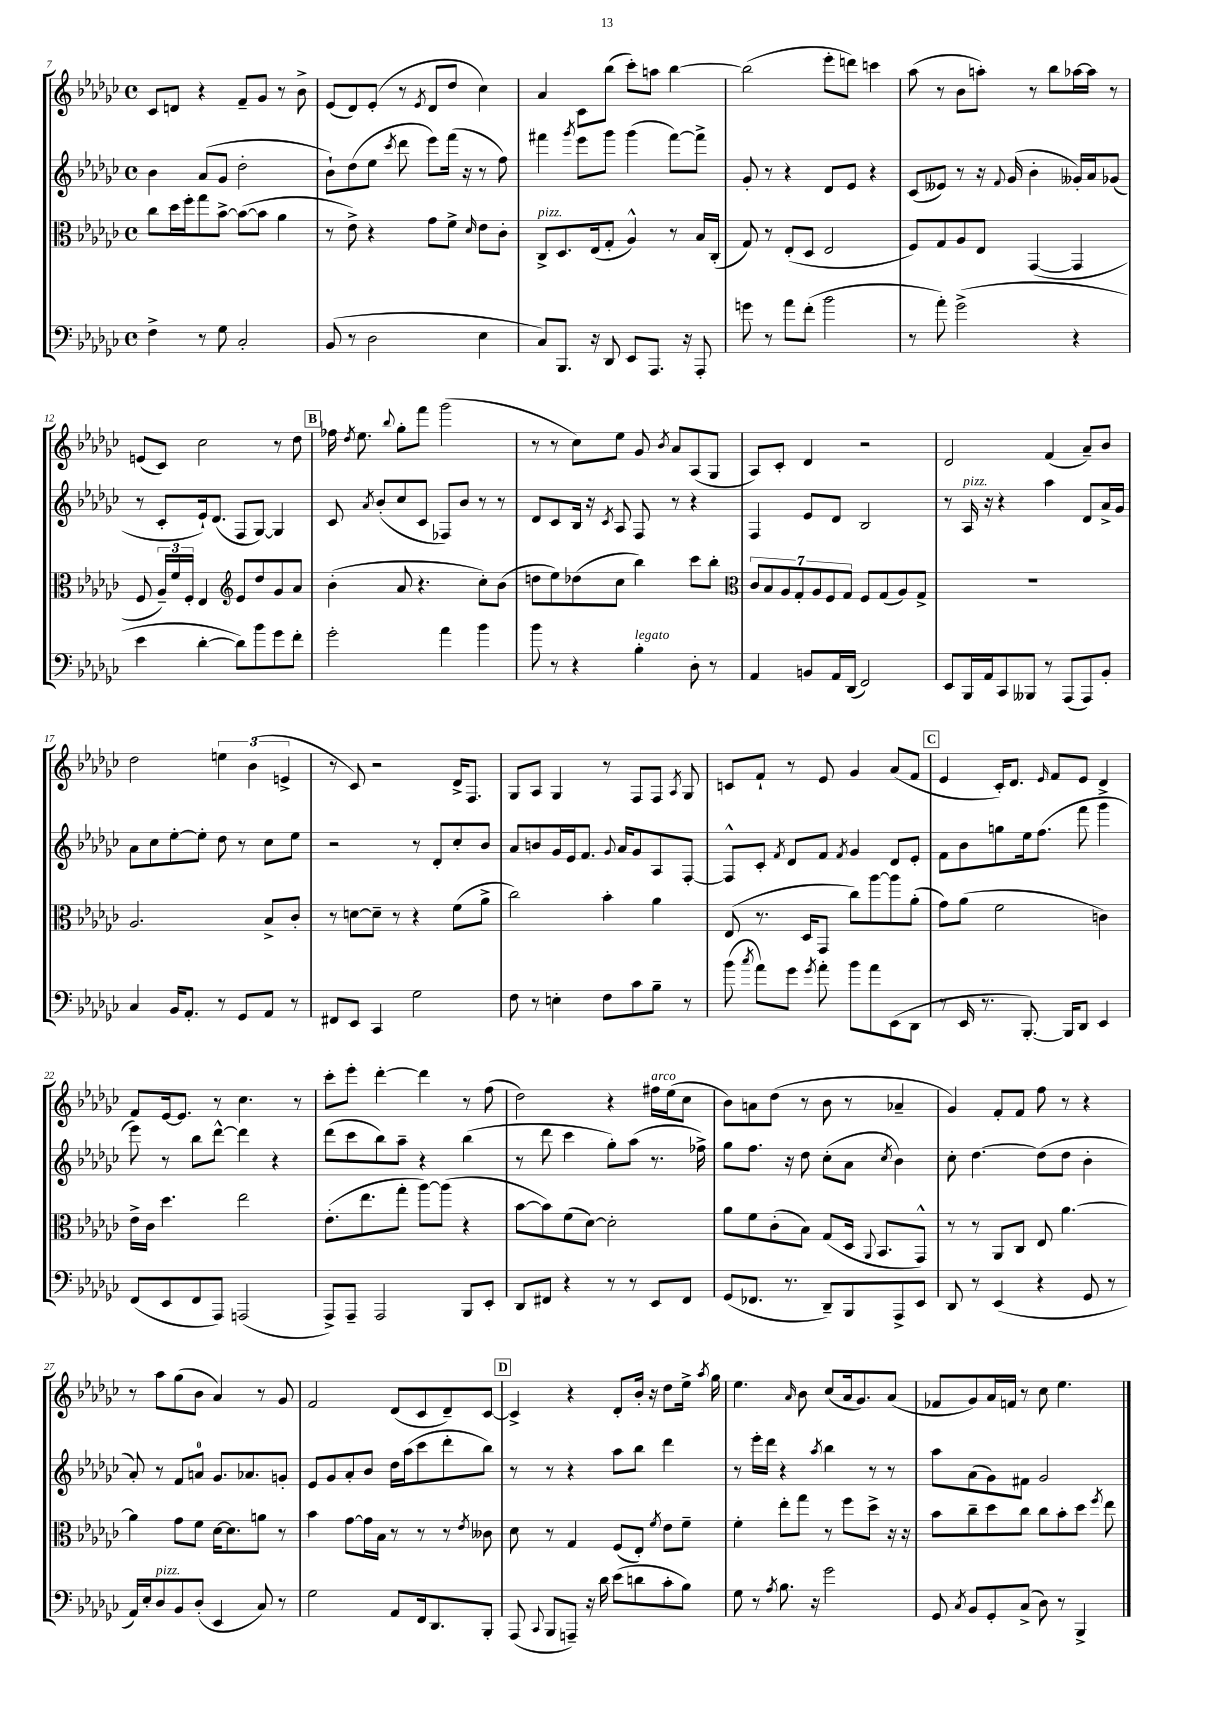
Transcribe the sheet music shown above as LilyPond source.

<<
\new StaffGroup <<
\new Staff = "s0" {
    \clef treble \key ges \major \defaultTimeSignature \time 4/4
    \autoBeamOff ces'8[ d'8] r4 f'8[-- ges'8] r8 bes'8-> |
    ees'8[( des'8) ees'8]-.( r8 \acciaccatura { ees'8 } des'8[ des''8] ces''4) |
    aes'4 ces'8[ bes''8]( ces'''8[-.) a''8] bes''4~ |
    bes''2( ees'''8[-. d'''8]) c'''4 |
    aes''8( r8 bes'8[ a''8]-.) r8 bes''8[ aes''16~ aes''16] r8 |
    e'8[( ces'8]) ces''2 r8 des''8 |
    \mark \markup { \box "B" } fes''16 \acciaccatura { des''8 } ees''8. \appoggiatura { bes''8 } ges''8[-. f'''8] ges'''2( |
    r8 r8 ces''8[) ees''8] ges'8 \acciaccatura { bes'8 } aes'8[ aes8( ges8] |
    aes8[) ces'8]-. des'4 r2 |
    des'2 f'4( aes'8[--) bes'8] |
    des''2 \tuplet 3/2 { e''4 bes'4( e'4-> } |
    r8 ces'8) r2 des'16[-> f8.] |
    ges8[ aes8] ges4 r8 f8[ f8] \acciaccatura { aes8 } ges8 |
    c'8[ f'8]-! r8 ees'8 ges'4 aes'8[( f'8] |
    \mark \markup { \box "C" } ees'4 ces'16[-.) des'8.] \grace { ees'16 } f'8[ ees'8] des'4-> |
    f'8[ ees'16~ ees'8.] r8 ces''4. r8 |
    ces'''8[-. ees'''8]-. des'''4~-. des'''4 r8 f''8( |
    des''2) r4 fis''16[^\markup { \italic "arco" } ees''16( ces''8] |
    bes'8[) a'8 des''8]( r8 bes'8 r8 aes'4-- |
    ges'4) f'8[-. f'8] f''8 r8 r4 |
    r8 aes''8[ ges''8( bes'8] aes'4) r8 ges'8 |
    f'2 des'8[( ces'8 des'8--) ces'8]~ |
    \mark \markup { \box "D" } ces'4-> r4 des'8[-. bes'16]-. r16 des''8[ ees''16]-> \acciaccatura { aes''8 } ges''16 |
    ees''4. \grace { aes'16 } bes'8 ces''8[( aes'16 ges'8.) aes'8]( |
    fes'8[ ges'8) aes'16 f'16] r8 ces''8 ees''4. \bar "|." |
}
\new Staff = "s1" {
    \clef treble \key ges \major \defaultTimeSignature \time 4/4
    \autoBeamOff bes'4 aes'8[( ges'8] des''2-. |
    bes'8[-!) des''8( ees''8] \acciaccatura { ces'''8 } des'''8 ees'''8[) f'''16]( r16 r8 f''8) |
    fis'''4 \acciaccatura { ges'''8 } ees'''8[ ges'''8] ges'''4( fis'''8[~) fis'''8]-> |
    ges'8-. r8 r4 des'8[ ees'8] r4 |
    ces'8[( eeses'8]) r8 r16 \appoggiatura { f'8 } ges'16( bes'4-. geses'16[-.) aes'16 ges'8]( |
    r8 ces'8[-. ees'16-!) des'8.]( f8[ ges8]~) ges4 |
    \mark \markup { \box "B" } ces'8 \acciaccatura { aes'8 } bes'8[-.( ces''8 ces'8] fes8[) bes'8] r8 r8 |
    des'8[ ces'8 bes16] r16 \acciaccatura { ces'8 } aes8 f8 r8 r4 |
    f4 ees'8[ des'8] bes2 |
    r8 aes16^\markup { \italic "pizz." } r16 r4 aes''4 des'8[ aes'16-> ges'16] |
    aes'8[ ces''8 ees''8~-. ees''8]-. des''8 r8 ces''8[ ees''8] |
    r2 r8 des'8[-. ces''8-. bes'8] |
    aes'8[ b'8 ges'16 ees'16 f'8.] \appoggiatura { ges'8 } aes'16[ ges'8 aes8 f8]~-. |
    f8[-^ ces'8]-. \acciaccatura { f'8 } des'8[ f'8] \acciaccatura { f'8 } ges'4 des'8[ ees'8]-. |
    \mark \markup { \box "C" } f'8[ bes'8 g''8 ees''16 f''8.]( f'''8 ges'''4 |
    ees'''8) r8 bes''8[ des'''8]~-^ des'''4 r4 |
    des'''8[( ces'''8 bes''8) aes''8]-- r4 bes''4( |
    r8 des'''8 ces'''4 ges''8[-.) aes''8]( r8. fes''16->) |
    ges''8[ f''8.] r16 des''8 ces''8[-.( aes'8] \acciaccatura { ces''8 } bes'4) |
    ces''8-. des''4.~ des''8[( des''8] bes'4-. |
    aes'8-.) r8 f'8[ a'8]-0 ges'8.[ aes'8. g'8]-. |
    ees'8[ ges'8 aes'8-. bes'8] des''16[ aes''16( ces'''8 des'''8-. bes''8]) |
    \mark \markup { \box "D" } r8 r8 r4 aes''8[ bes''8] des'''4 |
    r8 ees'''16[-. des'''16] r4 \acciaccatura { aes''8 } bes''4 r8 r8 |
    aes''8[ aes'8( ges'8) fis'8] ges'2 \bar "|." |
}
\new Staff = "s2" {
    \clef alto \key ges \major \defaultTimeSignature \time 4/4
    \autoBeamOff ces''8[ des''16 f''16-. ges''8 bes'8]~-> bes'8[~( bes'8] aes'4 |
    r8 ees'8->) r4 ges'8[ f'8]-> \grace { des'16 } ees'8[ ces'8]-. |
    ces8[->^\markup { \italic "pizz." } des8. ees16( ges8]-. aes4-^) r8 bes16[ ces16]-.( |
    ges8) r8 ees8[-.( des8] ees2 |
    f8[) ges8 aes8 ees8] ges,4~( ges,4 |
    f8 \tuplet 3/2 { aes16[--) f'16 f16]-. } ees4 \clef treble ees'8[ des''8 ges'8 aes'8] |
    \mark \markup { \box "B" } bes'4-.( aes'8 r4. ces''8[-.) bes'8]( |
    d''8[ ees''8) des''8( ces''8] bes''4) ces'''8[ bes''8]-. |
    \clef alto \tuplet 7/4 { ces'8[ bes8 aes8 ges8-. aes8 f8 ges8] } f8[ ges8( aes8) ges8]-> |
    R1 |
    aes2. bes8[-> ces'8]-. |
    r8 d'8[~ d'8]-- r8 r4 f'8[( aes'8]-> |
    ces''2) bes'4-. aes'4 |
    ees8( r8. des16[ ges,8] ces''8[) aes''8~ aes''8 aes'8]-.( |
    \mark \markup { \box "C" } ges'8[) aes'8]( f'2 c'4) |
    ees'16[-> ces'16] des''4. ees''2 |
    ees'8.[-.( ees''8. ges''8]-. aes''8[~) aes''8]( r4 |
    bes'8[~ bes'8) f'8( des'8]~) des'2-. |
    aes'8[ f'8 ces'8-.( bes8]) ges8[( des16] \appoggiatura { aes,8 } bes,8.[ ges,8]-^) |
    r8 r8 aes,8[ ces8] ees8 aes'4.~ |
    aes'4 ges'8[ f'8] des'16[~ des'8. a'8] r8 |
    bes'4 ges'8[~ ges'16 bes16] r8 r8 r8 \acciaccatura { ees'8 } ceses'8 |
    \mark \markup { \box "D" } des'8 r8 ges4 f8[( ees8]-.) \acciaccatura { f'8 } ees'8[ f'8]-- |
    f'4-. ees''8[-. ges''8] r8 f''8[ des''8]-> r16 r16 |
    bes'8[ ces''8-- des''8 ces''8] ces''8[ bes'8-. des''8] \acciaccatura { f''8 } ees''8 \bar "|." |
}
\new Staff = "s3" {
    \clef bass \key ges \major \defaultTimeSignature \time 4/4
    \autoBeamOff f4-> r8 ges8 ces2-. |
    bes,8( r8 des2 ees4 |
    ces8[) bes,,8.] r16 des,8 ees,8[ aes,,8.] r16 aes,,8-. |
    g'8 r8 aes'8[ f'8]-.( bes'2 |
    r8 aes'8-.) ges'2->( r4 |
    ees'4 des'4~-. des'8[) bes'8 ges'8 f'8]-. |
    \mark \markup { \box "B" } ges'2-. aes'4 bes'4 |
    bes'8 r8 r4 bes4-.^\markup { \italic "legato" } des8-. r8 |
    aes,4 b,8[ aes,16 des,16]( f,2) |
    ees,8[ bes,,16 aes,16 ces,8 beses,,8] r8 aes,,8[( aes,,8) bes,8]-. |
    ces4 bes,16[ aes,8.]-. r8 ges,8[ aes,8] r8 |
    fis,8[ ees,8] ces,4 ges2 |
    f8 r8 e4-. f8[ ces'8 bes8]-- r8 |
    bes'8( \acciaccatura { ces''8 } aes'8[) ges'8] \acciaccatura { ges'8 } aes'8-. bes'8[ aes'8 ees,8( des,8] |
    \mark \markup { \box "C" } r8 ees,16 r8. bes,,8.~-.) bes,,16[ des,8] ees,4 |
    f,8[( ees,8 f,8 aes,,8]) a,,2( |
    aes,,8[->) aes,,8]-- aes,,2 bes,,8[ ees,8]-. |
    des,8[ fis,8] r4 r8 r8 ees,8[ fis,8] |
    ges,8[( fes,8.] r8. des,8[--) bes,,8 aes,,8-> ees,8] |
    des,8 r8 ees,4( r4 ges,8 r8 |
    aes,16[) ees16-. des8^\markup { \italic "pizz." } bes,8 des8]-.( ees,4 ces8) r8 |
    ges2 aes,8[ f,16 des,8. bes,,8]-. |
    \mark \markup { \box "D" } aes,,8( \appoggiatura { ces,8 } bes,,8[ a,,8]--) r16 des'16 ees'8[( d'8 ces'8-. bes8]) |
    ges8 r8 \acciaccatura { aes8 } bes8. r16 ges'2 |
    ges,8 \acciaccatura { ces8 } bes,8[ ges,8-. ces8]->( des8) r8 bes,,4-> \bar "|." |
}
>>
>>
\layout { \context { \Score currentBarNumber = #7 } }
